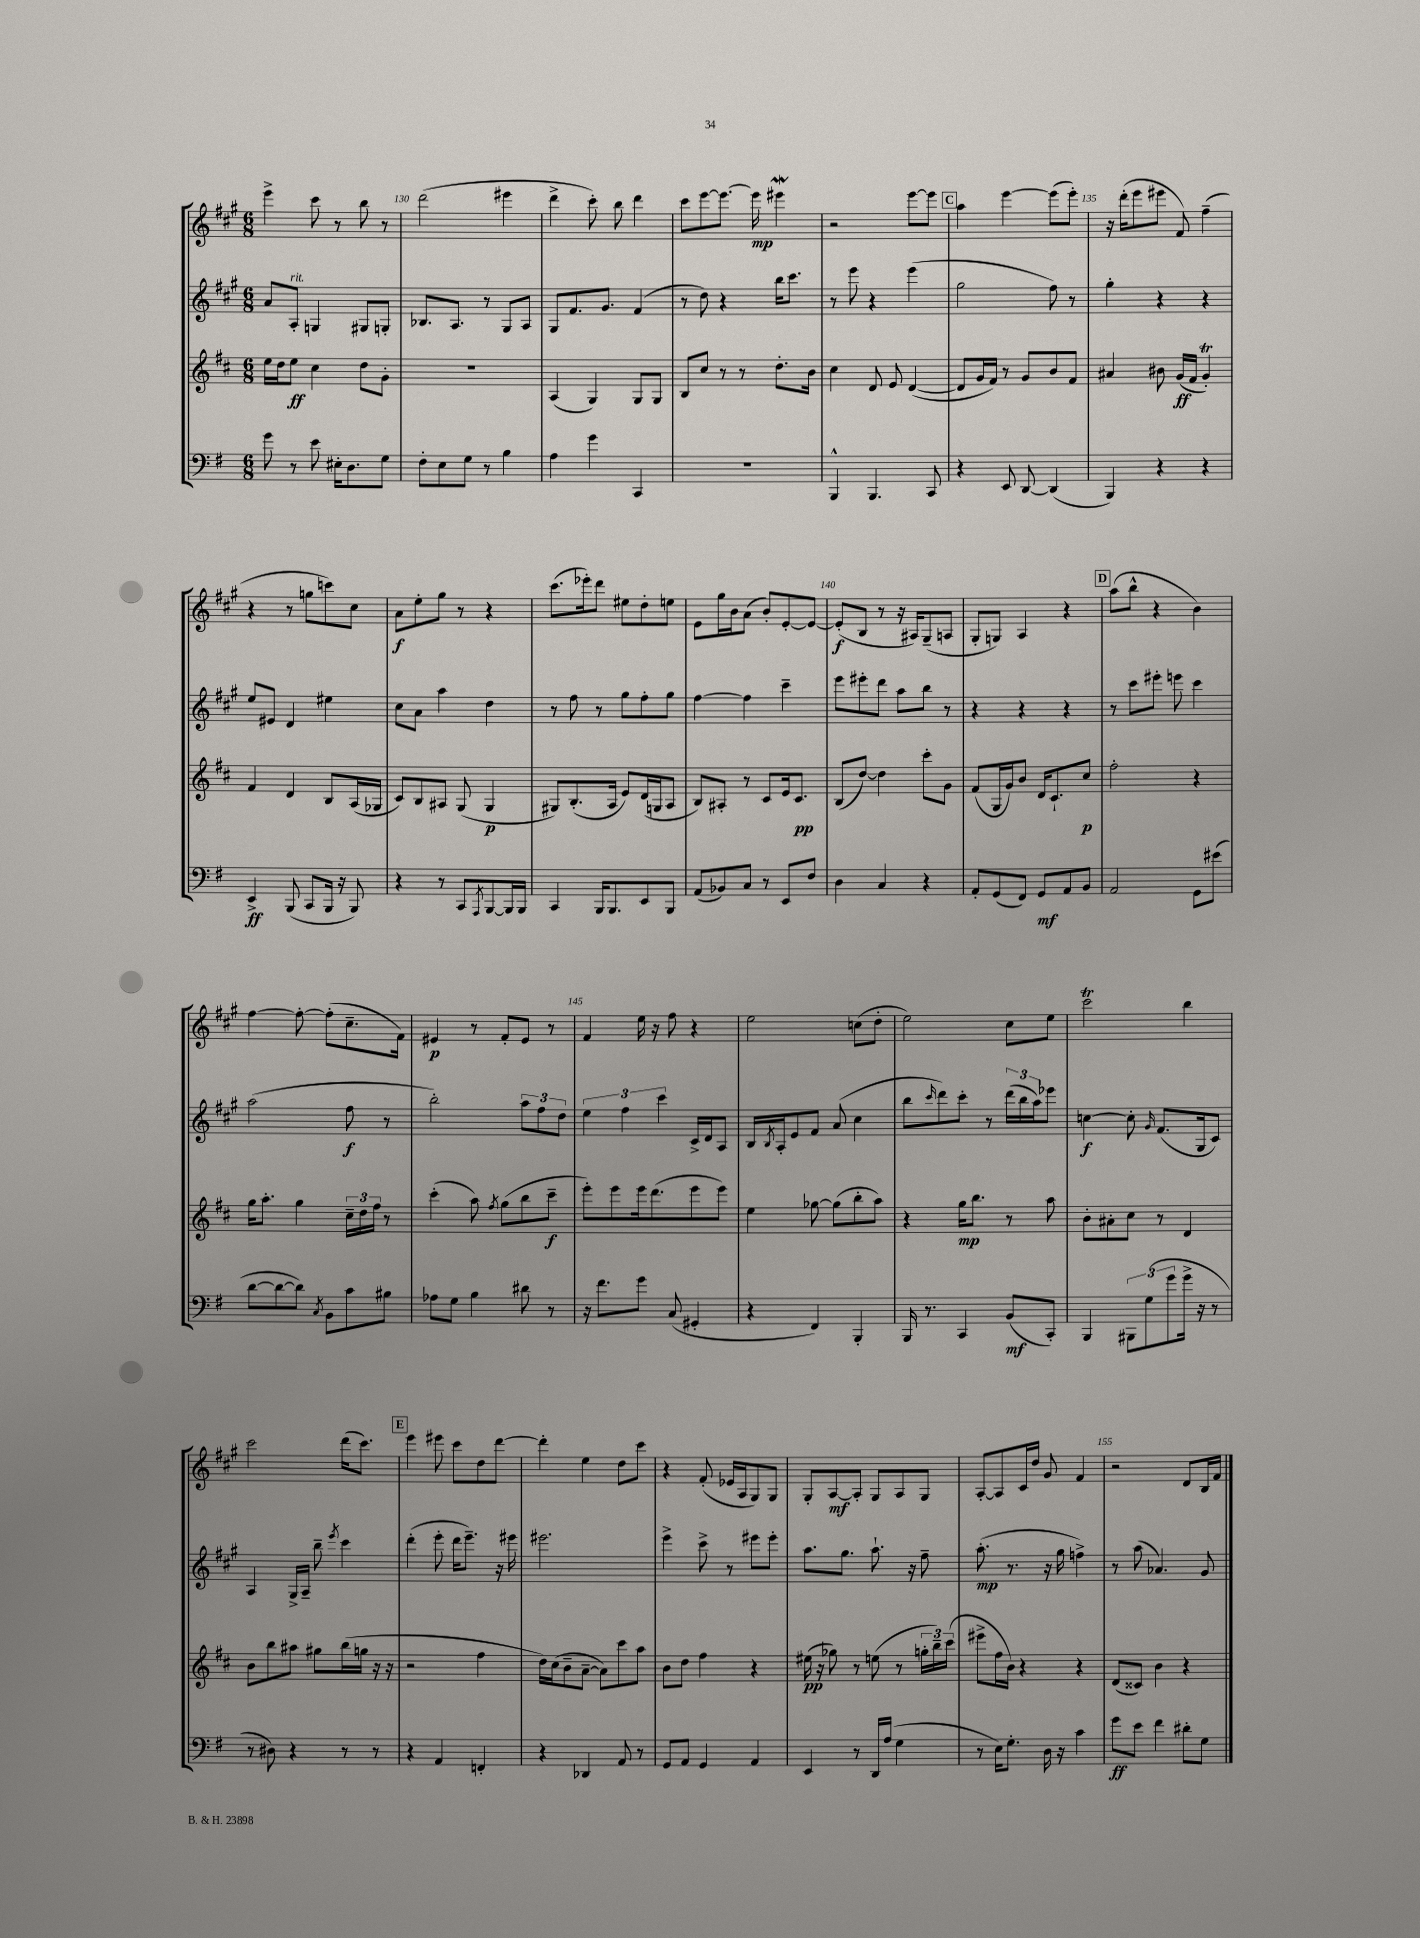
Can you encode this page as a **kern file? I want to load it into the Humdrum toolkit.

**kern	**dynam	**kern	**dynam	**kern	**dynam	**kern	**dynam
*part4	*part4	*part3	*part3	*part2	*part2	*part1	*part1
*staff4	*staff4	*staff3	*staff3	*staff2	*staff2	*staff1	*staff1
*clefF4	*	*clefG2	*	*clefG2	*	*clefG2	*
*k[f#]	*	*k[f#c#]	*	*k[f#c#g#]	*	*k[f#c#g#]	*
*M6/8	*	*M6/8	*	*M6/8	*	*M6/8	*
=129	=129	=129	=129	=129	=129	=129	=129
8g\	.	16ee\LL	.	8a/L	.	4eee^\	.
.	.	16dd\J	.	.	.	.	.
!	!	!	!	!LO:TX:a:i:t=rit.	!	!	!
8r	.	8ee\J	ff	8A'/J	.	.	.
8e\	.	4cc#\	.	4Gn/	.	8ccc#\	.
16E#X'\KL	.	.	.	.	.	8r	.
8.D\	.	.	.	.	.	.	.
.	.	8dd\L	.	8G#X/L	.	8bb\	.
8G\J	.	8g'\J	.	8Gn'/J	.	8r	.
=130	=130	=130	=130	=130	=130	=130	=130
8F#'\L	.	2.r	.	8.B-X/L	.	(2ddd\	.
8E\	.	.	.	.	.	.	.
.	.	.	.	8.A/J	.	.	.
8G\J	.	.	.	.	.	.	.
8r	.	.	.	8r	.	.	.
4B\	.	.	.	8G#/L	.	4eee#X\	.
.	.	.	.	8A/J	.	.	.
=131	=131	=131	=131	=131	=131	=131	=131
4A\	.	(4A/	.	8G#/L	.	4ddd^\	.
.	.	.	.	8.f#/	.	.	.
4g\	.	4G/)	.	.	.	8ccc#'\)	.
.	.	.	.	8.g#/J	.	.	.
.	.	.	.	.	.	8bb\	.
4CC/	.	8G/L	.	(4f#/	.	4ddd\	.
.	.	8G/J	.	.	.	.	.
=132	=132	=132	=132	=132	=132	=132	=132
2.r	.	8B/L	.	8r	.	8ccc#\L	.
.	.	8cc#/J	.	8dd\)	.	[8eee\	.
.	.	8r	.	4r	.	8.eee\J_	.
.	.	8r	.	.	.	.	.
.	.	.	.	.	.	16eee\]	mp
.	.	8.dd'\L	.	16bb\KL	.	4eee#XW\	.
.	.	.	.	8.ccc#\J	.	.	.
.	.	16b\Jk	.	.	.	.	.
=133	=133	=133	=133	=133	=133	=133	=133
4BBB^^/	.	4cc#\	.	8r	.	2r	.
.	.	.	.	8eee\	.	.	.
4.BBB/	.	8d/	.	4r	.	.	.
.	.	8e/	.	.	.	.	.
.	.	([4d/	.	(4eee\	.	[8eee\L	.
8CC/	.	.	.	.	.	8eee\J]	.
!!LO:REH:place=s1:t=C
=134	=134	=134	=134	=134	=134	=134	=134
4r	.	8d/L]	.	2gg#\	.	4aa\	.
.	.	16g/L	.	.	.	.	.
.	.	16f#/JJ)	.	.	.	.	.
8EE/	.	8r	.	.	.	[4eee\	.
[8DD/	.	8g/L	.	.	.	.	.
(4DD/]	.	8b/	.	8ff#\)	.	(8eee\L]	.
.	.	8f#/J	.	8r	.	8eee'\J)	.
=135	=135	=135	=135	=135	=135	=135	=135
4BBB/)	.	4a#X/	.	4gg#'\	.	16r	.
.	.	.	.	.	.	(16ddd'\KL	.
.	.	.	.	.	.	8eee\	.
4r	.	8b#X\	.	4r	.	8eee#X\J	.
.	.	(16g/LL	ff	.	.	8f#/)	.
.	.	16f#/JJ	.	.	.	.	.
4r	.	4gT'/)	.	4r	.	(4ff#~\	.
!!LO:LB:g=z
=136	=136	=136	=136	=136	=136	=136	=136
4EE^/	ff	4f#/	.	8ee/L	.	4r	.
.	.	.	.	8e#X/J	.	.	.
(8BBB/	.	4d/	.	4d/	.	8r	.
8CC/L	.	.	.	.	.	8ggn\L	.
16BBB/Jk	.	8B/L	.	4ee#X\	.	8cccn\)	.
16r	.	.	.	.	.	.	.
8BBB/)	.	(16A/L	.	.	.	8cc#\J	.
.	.	16G-X/JJ	.	.	.	.	.
=137	=137	=137	=137	=137	=137	=137	=137
4r	.	8c#/L)	.	8cc#\L	.	8a\L	f
.	.	8B/	.	8a\J	.	8ee'\	.
8r	.	8A#X/J	.	4aa\	.	8gg#\J	.
8CC/L	.	(8G/	.	.	.	8r	.
8qAAA/	.	.	.	.	.	.	.
[8BBB/	.	4G/	p	4dd\	.	4r	.
16BBB/L]	.	.	.	.	.	.	.
16BBB/JJ	.	.	.	.	.	.	.
=138	=138	=138	=138	=138	=138	=138	=138
4CC/	.	8G#X/L)	.	8r	.	(8.ccc#\L	.
.	.	(8.B'/	.	8ff#\	.	.	.
.	.	.	.	.	.	16eee-X'\k)	.
16BBB/KL	.	.	.	8r	.	8ddd\J	.
8.BBB/	.	16A/Jk	.	.	.	.	.
.	.	8e/L)	.	8gg#\L	.	8ee#X\L	.
8EE/	.	(16d/L	.	8ff#'\	.	8dd'\	.
.	.	16Gn/J	.	.	.	.	.
8BBB/J	.	8A/J	.	8gg#\J	.	8een\J	.
=139	=139	=139	=139	=139	=139	=139	=139
(8AA/L	.	8B/L)	.	[4ff#\	.	8e\L	.
8BB-X/)	.	8A#X'/J	.	.	.	16gg#\L	.
.	.	.	.	.	.	16b\J	.
8C/J	.	8r	.	4ff#\]	.	(8a\J	.
8r	.	8c#/L	.	.	.	8b'/L)	.
8EE/L	.	16e/k	.	4ccc#~\	.	[8e'/	.
.	.	8.c#/J	pp	.	.	.	.
8F#/J	.	.	.	.	.	8e/J_	.
=140	=140	=140	=140	=140	=140	=140	=140
4D\	.	(8B/L	.	8eee\L	.	(8e'/L]	f
.	.	[8dd/J)	.	8eee#X'\	.	8B/J	.
4C/	.	4dd\]	.	8ddd\J	.	8r	.
.	.	.	.	8aa\L	.	16r	.
.	.	.	.	.	.	16A#X/KL)	.
4r	.	8ccc#'\L	.	8bb\J	.	(8G#~/	.
.	.	8g\J	.	8r	.	8An/J	.
=141	=141	=141	=141	=141	=141	=141	=141
8AA'/L	.	(8f#/L	.	4r	.	8G#'/L	.
(8GG/	.	16G/L	.	.	.	8Gn/J)	.
.	.	16g/J)	.	.	.	.	.
8FF#/J)	.	8b/J	.	4r	.	4A/	.
8GG/L	mf	16d/KL	.	.	.	.	.
.	.	8.c#`/	.	.	.	.	.
8AA/	.	.	.	4r	.	4r	.
8BB/J	.	8cc#/J	p	.	.	.	.
!!LO:REH:place=s1:t=D
=142	=142	=142	=142	=142	=142	=142	=142
2AA/	.	2ff#'\	.	8r	.	(8aa\L	.
.	.	.	.	8ccc#\L	.	8bb^^\J	.
.	.	.	.	8eee#X'\J	.	4r	.
.	.	.	.	8eeen\	.	.	.
8GG\L	.	4r	.	4ccc#\	.	4b\)	.
(8e#X\J	.	.	.	.	.	.	.
!!LO:LB:g=z
=143	=143	=143	=143	=143	=143	=143	=143
[8d\L	.	16gg\KL	.	(2aa\	.	[4ff#\	.
.	.	8.aa'\J	.	.	.	.	.
8d\_	.	.	.	.	.	.	.
8d\J])	.	4gg\	.	.	.	8ff#'\_	.
8qC/	.	.	.	.	.	.	.
8BB\L	.	.	.	.	.	(8ff#'\L]	.
8c\	.	24cc#~\LL	.	8ff#\	f	8.cc#~\	.
.	.	24dd\	.	.	.	.	.
.	.	24ff#\JJ	.	.	.	.	.
8B#X\J	.	8r	.	8r	.	.	.
.	.	.	.	.	.	16f#\Jk)	.
=144	=144	=144	=144	=144	=144	=144	=144
8A-X\L	.	(4ccc#'\	.	2bb'\)	.	4e#X/	p
8G\J	.	.	.	.	.	.	.
4B\	.	8aa\)	.	.	.	8r	.
.	.	8qff#/	.	.	.	.	.
.	.	(8gg\L	.	.	.	8f#'/L	.
8d#X\	.	8bb\	.	12aa\L	.	8e#/J	.
.	.	.	.	12ff#\	.	.	.
8r	.	8ccc#~\J	f	.	.	8r	.
.	.	.	.	12dd\J	.	.	.
=145	=145	=145	=145	=145	=145	=145	=145
16r	.	8eee'\L)	.	6ee\	.	4f#/	.
8.f#\L	.	.	.	.	.	.	.
.	.	8eee\	.	.	.	.	.
.	.	.	.	6ff#\	.	.	.
8g\J	.	16eee\k	.	.	.	16ee\	.
.	.	(8.ddd\	.	.	.	16r	.
.	.	.	.	6ccc#\	.	.	.
(8C/	.	.	.	.	.	8ff#\	.
4GG#X'/	.	8eee\	.	16c#^/LL	.	4r	.
.	.	.	.	16d/J	.	.	.
.	.	8eee\J)	.	8A/J	.	.	.
=146	=146	=146	=146	=146	=146	=146	=146
4r	.	4ee\	.	16B/LL	.	2ee\	.
.	.	.	.	8qB/	.	.	.
.	.	.	.	16A'/J	.	.	.
.	.	.	.	8e/	.	.	.
4FF#/)	.	[8gg-X\	.	8f#/J	.	.	.
.	.	(8gg-\L]	.	(8a/	.	.	.
4BBB'/	.	8bb'\	.	4cc#\	.	(8ccn\L	.
.	.	8aa\J)	.	.	.	8dd'\J	.
=147	=147	=147	=147	=147	=147	=147	=147
16BBB/	.	4r	.	8bb\L	.	2ee\)	.
8.r	.	.	.	.	.	.	.
.	.	.	.	16qqccc#/	.	.	.
.	.	.	.	8ddd\)	.	.	.
4CC/	.	16gg\KL	mp	8ccc#'\J	.	.	.
.	.	8.bb\J	.	.	.	.	.
.	.	.	.	8r	.	.	.
(8BB/L	mf	8r	.	(24ddd\LL	.	8cc#\L	.
.	.	.	.	24bb\	.	.	.
.	.	.	.	24aa\J)	.	.	.
8CC'/J)	.	8aa\	.	8eee-X\J	.	8ee\J	.
=148	=148	=148	=148	=148	=148	=148	=148
4BBB/	.	8b'\L	.	[4ccn\	f	2ccc#t\	.
.	.	8a#X'\	.	.	.	.	.
12BBB#X\L	.	8cc#\J	.	8cc'\]	.	.	.
(12G\	.	.	.	.	.	.	.
.	.	.	.	16qqg#/	.	.	.
.	.	8r	.	(8.f#/L	.	.	.
12g\	.	.	.	.	.	.	.
16g^\Jk	.	4d/	.	.	.	4bb\	.
16r	.	.	.	16G#/k	.	.	.
8r	.	.	.	8c#/J)	.	.	.
!!LO:LB:g=z
=149	=149	=149	=149	=149	=149	=149	=149
8r	.	8b\L	.	4A/	.	2ccc#\	.
8D#X\)	.	8bb\	.	.	.	.	.
4r	.	8aa#X\J	.	16G#^/LL	.	.	.
.	.	.	.	16A~/JJ	.	.	.
.	.	8gg#X\L	.	8bb~\	.	.	.
.	.	.	.	8qeee/	.	.	.
8r	.	(16bb\L	.	4ccc#\	.	(16ddd\KL	.
.	.	16ggn\JJ	.	.	.	8.ccc#\J)	.
8r	.	16r	.	.	.	.	.
.	.	16r	.	.	.	.	.
!!LO:REH:place=s1:t=E
=150	=150	=150	=150	=150	=150	=150	=150
4r	.	2r	.	(4ddd'\	.	4eee\	.
4AA/	.	.	.	8eee'\	.	8eee#X\	.
.	.	.	.	16ddd\KL	.	8ccc#\L	.
.	.	.	.	8.eee~\J)	.	.	.
4FFn'/	.	4ff#\	.	.	.	8dd\	.
.	.	.	.	16r	.	[8ddd\J	.
.	.	.	.	16eee#X\	.	.	.
=151	=151	=151	=151	=151	=151	=151	=151
4r	.	16dd\LL)	.	2.eee#X\	.	4ddd'\]	.
.	.	(16cc#\J	.	.	.	.	.
.	.	8b~\	.	.	.	.	.
4DD-X/	.	[8a~\J	.	.	.	4ee\	.
.	.	8a\L])	.	.	.	.	.
8AA/	.	8ccc#\	.	.	.	8dd\L	.
8r	.	8aa\J	.	.	.	8ccc#\J	.
=152	=152	=152	=152	=152	=152	=152	=152
8GG/L	.	8b\L	.	4eee^\	.	4r	.
8AA/J	.	8dd\J	.	.	.	.	.
4GG/	.	4ff#\	.	8ccc#^\	.	(8f#'/	.
.	.	.	.	8r	.	16e-X/LL	.
.	.	.	.	.	.	16A/J	.
4AA/	.	4r	.	8eee#X\L	.	8G#/)	.
.	.	.	.	8eee#'\J	.	8G#/J	.
=153	=153	=153	=153	=153	=153	=153	=153
4EE/	.	(16ee#X\	pp	8.aa\L	.	8G#'/L	.
.	.	16r	.	.	.	.	.
.	.	8gg-X\)	.	.	.	[8A/	mf
.	.	.	.	8.gg#\J	.	.	.
8r	.	8r	.	.	.	8A'/J]	.
16DD/LL	.	(8een\	.	8.aa`\	.	8G#/L	.
(16A/JJ	.	.	.	.	.	.	.
4G\	.	8r	.	.	.	8A/	.
.	.	.	.	16r	.	.	.
.	.	24ggn'\LL	.	8ff#~\	.	8G#/J	.
.	.	24bb~\)	.	.	.	.	.
.	.	(24ccc#\JJ	.	.	.	.	.
=154	=154	=154	=154	=154	=154	=154	=154
8r	.	8eee#X^\L	.	(8.aa'\	mp	[8A'/L	.
16E\KL)	.	16ff#\L	.	.	.	8A/]	.
8.G'\J	.	16b\JJ)	.	8.r	.	.	.
.	.	4r	.	.	.	16c#/L	.
.	.	.	.	.	.	16dd/JJ	.
16D\	.	.	.	16r	.	8g#/	.
16r	.	.	.	16gg#\	.	.	.
4c\	.	4r	.	4ffn^\)	.	4f#/	.
=155	=155	=155	=155	=155	=155	=155	=155
8g\L	ff	(8d/L	.	8r	.	2r	.
8e\J	.	8c##X/J)	.	(8aa\	.	.	.
4f#\	.	4b\	.	4.a-X/)	.	.	.
8d#X'\L	.	4r	.	.	.	8d/L	.
8G\J	.	.	.	8g#/	.	16B/L	.
.	.	.	.	.	.	16f#/JJ	.
==	==	==	==	==	==	==	==
*-	*-	*-	*-	*-	*-	*-	*-
